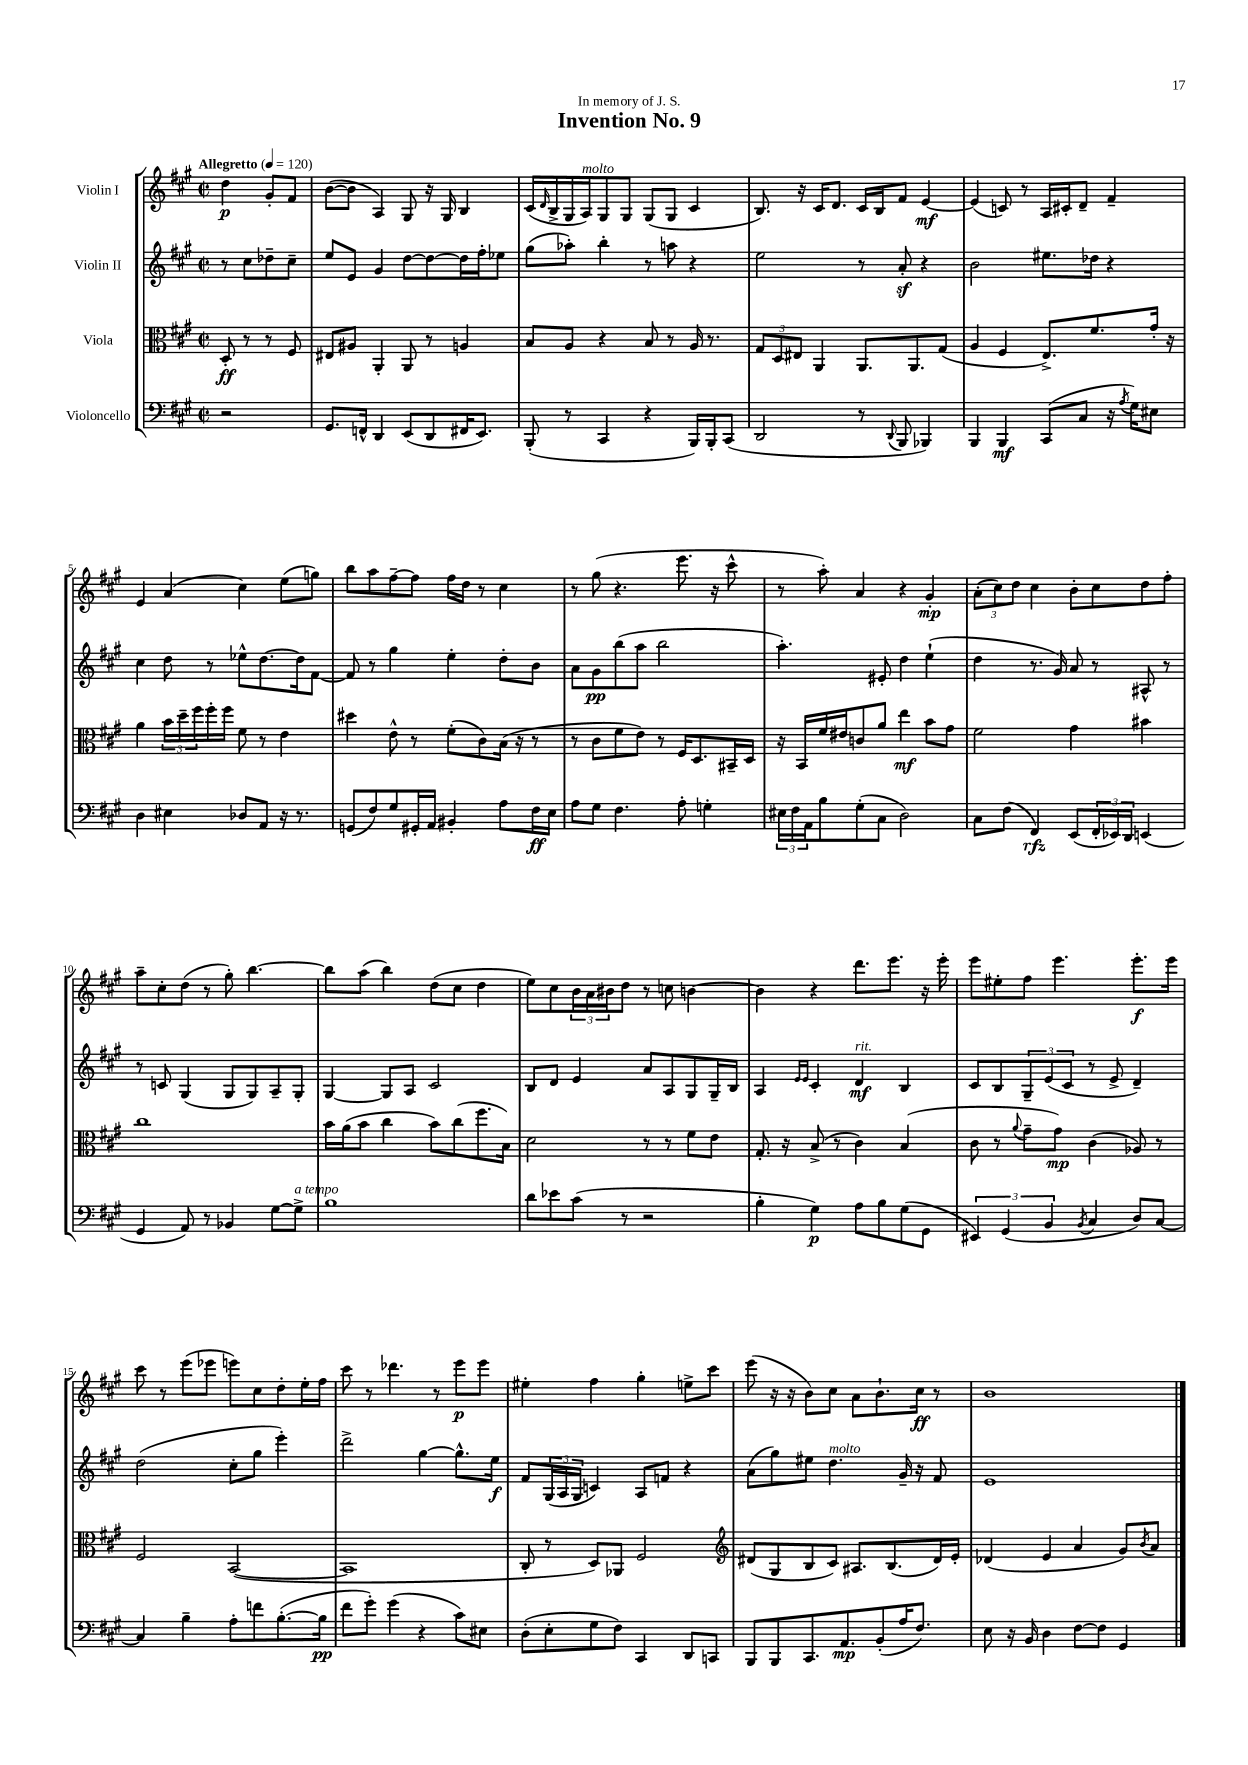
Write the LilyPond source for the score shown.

\header { title = "Invention No. 9" dedication = "In memory of J. S." }
<<
\new StaffGroup <<
\new Staff = "s0" \with { instrumentName = "Violin I" } {
    \clef treble \key a \major \defaultTimeSignature \time 2/2 \partial 2 \tempo "Allegretto" 4 = 120
    d''4\p gis'8-. fis'8 |
    b'8~( b'8 a4) gis8 r16 gis16 b4 |
    cis'16( \grace { d'16 } b16-> gis16 a16^\markup { \italic "molto" }) gis8 gis8 gis8( gis8 cis'4 |
    b8.) r16 cis'16 d'8. cis'16 b16 fis'8 e'4~\mf |
    e'4( c'8) r8 a16 cis'16-. d'8-- fis'4-- |
    e'4 a'4( cis''4) e''8( g''8) |
    b''8 a''8 fis''8~-- fis''8 fis''16 d''16 r8 cis''4 |
    r8 gis''8( r4. e'''8. r16 cis'''8-^ |
    r8 a''8-.) a'4 r4 gis'4-.\mp |
    \tuplet 3/2 { a'8-.( cis''8) d''8 } cis''4 b'8-. cis''8 d''8 fis''8-. |
    a''8-- cis''8-. d''8( r8 gis''8-.) b''4.~ |
    b''8 a''8( b''4) d''8( cis''8 d''4 |
    e''8) cis''8 \tuplet 3/2 { b'16 a'16 bis'16 } d''8 r8 c''8 b'4~ |
    b'4 r4 d'''8. e'''8. r16 e'''16-. |
    e'''8 eis''8-. fis''8 e'''4. e'''8.-.\f e'''16 |
    cis'''8 r8 e'''8( ees'''8 e'''8) cis''8 d''8-. e''16-. fis''16 |
    cis'''8 r8 des'''4. r8 e'''8\p e'''8 |
    eis''4-. fis''4 gis''4-. e''8-> cis'''8 |
    e'''8( r16 r16 b'8) cis''8 a'8 b'8.-! cis''16\ff r8 |
    b'1 \bar "|." |
}
\new Staff = "s1" \with { instrumentName = "Violin II" } {
    \clef treble \key a \major \defaultTimeSignature \time 2/2 \partial 2
    r8 cis''8 des''8-- cis''8-- |
    e''8 e'8 gis'4 d''8~ d''8~ d''16 fis''16-. ees''8 |
    gis''8( aes''8-.) b''4-. r8 a''8 r4 |
    e''2 r8 a'8-.\sf r4 |
    b'2 eis''8. des''16 r4 |
    cis''4 d''8 r8 ees''8-^ d''8.~ d''16 fis'8~ |
    fis'8 r8 gis''4 e''4-. d''8-. b'8 |
    a'8 gis'8\pp b''8( a''8 b''2 |
    a''4.-.) eis'8-. d''4 e''4-!( |
    d''4 r8. gis'16) a'8 r8 ais8-^ r8 |
    r8 c'8 gis4( gis8 gis8) a8-- gis8-. |
    gis4~ gis8 a8 cis'2 |
    b8 d'8 e'4 a'8 a8 gis8 gis16-- b16 |
    a4 \grace { e'16 e'16 } cis'4-. d'4\mf^\markup { \italic "rit." } b4 |
    cis'8 b8 \tuplet 3/2 { gis8-- e'8( cis'8 } r8 e'8-> d'4--) |
    d''2( cis''8-. gis''8 e'''4-.) |
    d'''2-> gis''4~ gis''8.-^ e''16\f |
    fis'8 \tuplet 3/2 { gis16( a16 gis16 } c'4) a8 f'8 r4 |
    a'8( gis''8) eis''8 d''4.^\markup { \italic "molto" } gis'16-- r16 fis'8 |
    e'1 \bar "|." |
}
\new Staff = "s2" \with { instrumentName = "Viola" } {
    \clef alto \key a \major \defaultTimeSignature \time 2/2 \partial 2
    d8-.\ff r8 r8 fis8 |
    eis8 ais8 a,4-. a,8 r8 a4 |
    b8 a8 r4 b8 r8 a16 r8. |
    \tuplet 3/2 { gis8 d8 eis8 } a,4 a,8. a,8. gis8( |
    a4 fis4 e8.->) fis'8. gis'16-. r16 |
    a'4 \tuplet 3/2 { b'16 d''16-- fis''16 } fis''16-. fis''16 fis'8 r8 e'4 |
    dis''4 e'8-^ r8 fis'8-.( cis'8) b16( r16 r8 |
    r8 cis'8 fis'8 e'8) r8 fis16 d8. bis,16-- d16 |
    r16 b,16 fis'16 eis'16 c'8 a'8 e''4\mf b'8 gis'8 |
    fis'2 gis'4 bis'4 |
    cis''1 |
    b'16 a'16( b'8 cis''4 b'8) cis''8( fis''8. b16) |
    d'2 r8 r8 fis'8 e'8 |
    gis8.-. r16 b8->( r8 cis'4) b4( |
    cis'8 r8 \appoggiatura { a'8 } gis'8-- gis'8\mp) cis'4( aes8) r8 |
    fis2 b,2~( |
    b,1 |
    cis8-. r8 d8) aes,8 fis2 |
    \clef treble dis'8( gis8 b8 cis'8) ais8. b8.( dis'16) e'16-. |
    des'4( e'4 a'4 gis'8) \acciaccatura { b'8 } a'8 \bar "|." |
}
\new Staff = "s3" \with { instrumentName = "Violoncello" } {
    \clef bass \key a \major \defaultTimeSignature \time 2/2 \partial 2
    r2 |
    gis,8. f,16-^ d,4 e,8( d,8 fis,16 e,8.) |
    b,,8-.( r8 cis,4 r4 b,,16) b,,16-. cis,8( |
    d,2 r8 \appoggiatura { d,8 } b,,8 bes,,4) |
    b,,4 b,,4\mf cis,8( cis8 r16 \acciaccatura { a8 } gis16) eis8 |
    d4 eis4 des8 a,8 r16 r8. |
    g,8( fis8) gis8 gis,16-. a,16 bis,4-. a8 fis16\ff e16 |
    a8 gis8 fis4. a8-. g4-. |
    \tuplet 3/2 { eis16 fis16 a,16 } b8 gis8-.( cis8 d2) |
    cis8 fis8( fis,4\rfz) e,8( \tuplet 3/2 { fis,16-. ees,16) d,16 } e,4( |
    gis,4 a,8) r8 bes,4 gis8~ gis8->^\markup { \italic "a tempo" } |
    b1 |
    d'8 ees'8 cis'8( r8 r2 |
    b4-. gis4\p) a8 b8 gis8( gis,8 |
    \tuplet 3/2 { eis,4) gis,4( b,4 } \acciaccatura { b,8 } cis4 d8) cis8~ |
    cis4 b4-- a8-. f'8 b8.~-.( b16\pp |
    fis'8 gis'8-.) gis'4( r4 cis'8) eis8 |
    d8-.( e8-. gis8 fis8) cis,4 d,8 c,8 |
    b,,8 b,,8 cis,8. a,8.\mp b,8-.( a16 fis8.) |
    e8 r16 b,16 d4 fis8~ fis8 gis,4 \bar "|." |
}
>>
>>
